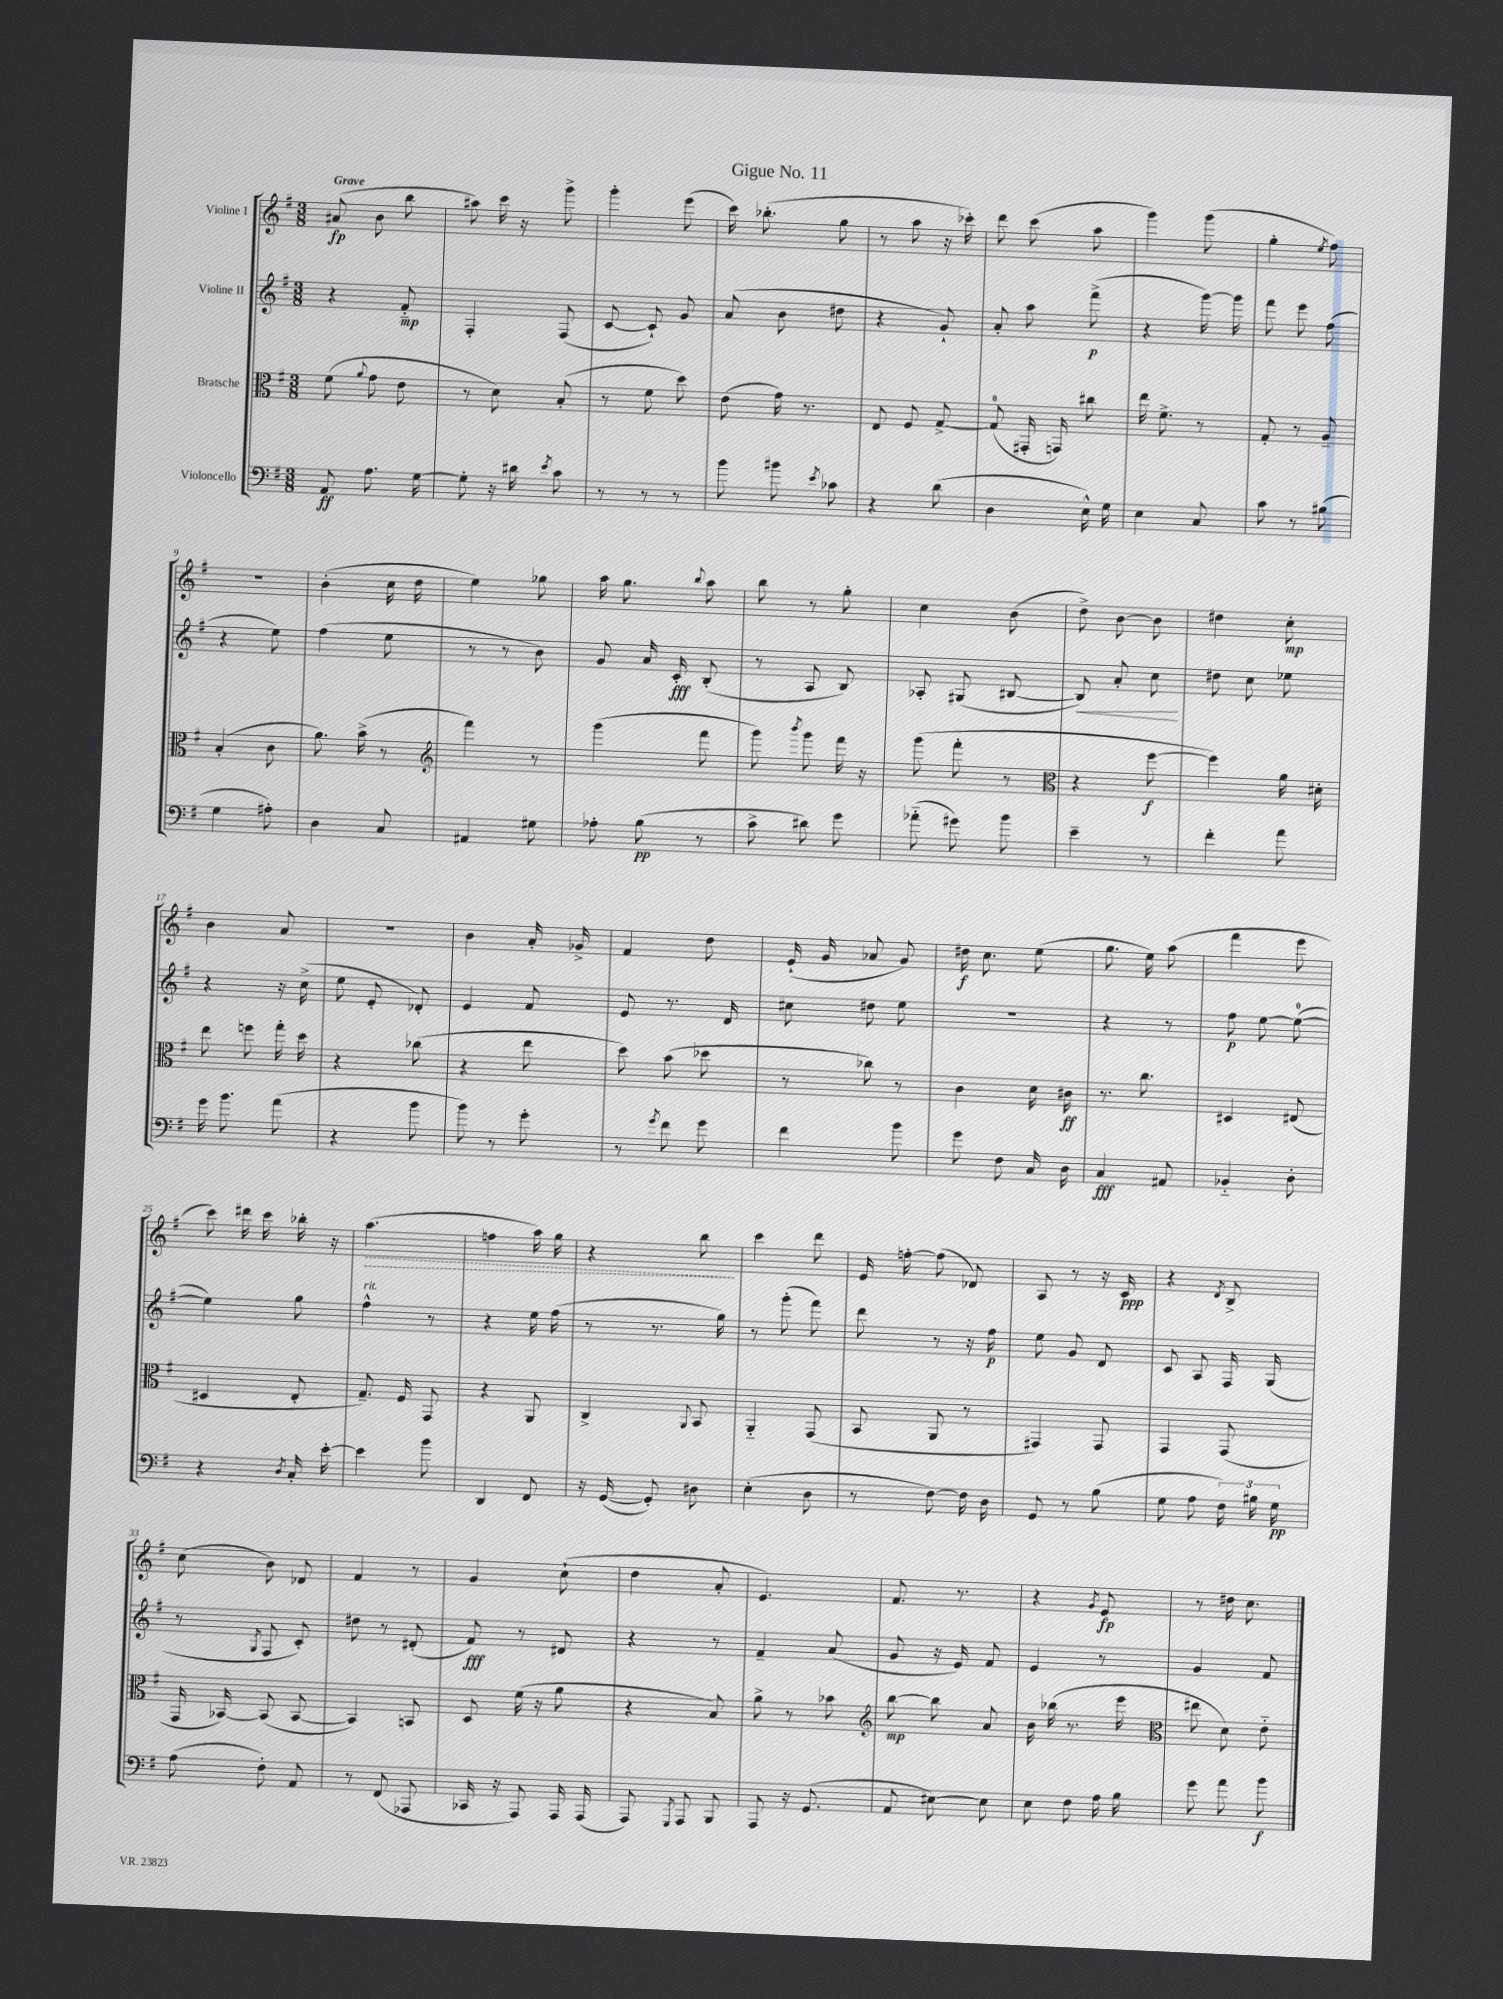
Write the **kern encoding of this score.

**kern	**kern	**kern	**kern
*staff4	*staff3	*staff2	*staff1
*clefF4	*clefC3	*clefG2	*clefG2
*k[f#]	*k[f#]	*k[f#]	*k[f#]
*M3/8	*M3/8	*M3/8	*M3/8
8AA	(8f#	4r	(8a#
.	8qqa	.	.
8.A	8g	.	8b
.	8e	8f#'~	8bb
[16G	.	.	.
=	=	=	=
8G']	8r	4F#'	8aa#)
16r	8d)	.	16ccc
16d#	.	.	16r
8qe	.	.	.
8c	(8B'	(8F#	8ggg^
=	=	=	=
8r	8r	[8c	4ggg'
8r	8f#	8c`])	.
8r	8dd)	8g	(8eee
=	=	=	=
8b	(8e	(8a	16ccc)
.	.	.	(8.bb-'
8b#	16g)	8b	.
.	8.r	.	.
8qe	.	.	.
8c-	.	8dd#	8gg
=	=	=	=
4r	8E	4r	8r
.	8F#	.	8aa
(8d	[8G^	8g`)	16r
.	.	.	16ccc-')
=	=	=	=
4D	(8G]	8a'	8ddd
.	16GG#'	8aa	(8ccc
.	16GG)	.	.
16E^^)	8cc#	(8fff#^	8aa
16G	.	.	.
=	=	=	=
4E	16ee	4r	4ggg)
.	8.f#^	.	.
8C	8r	[16ggg)	(8ggg
.	.	16ggg]	.
=	=	=	=
8c	8G'	8fff#	4gg'
8r	8r	8eee	.
.	.	.	8qee
(8B#	8A~	(8ff#	8ff#)
=	=	=	=
4G	(4B'	4r	4.r
8A#')	8c	8ee)	.
=	=	=	=
4D	8.a)	(4ff#	(4b'
.	(16b^	.	.
8C	8r	8ee	16cc
.	.	.	16dd
=	=	=	=
*	*clefG2	*	*
4AA#	4fff#)	8r	4ee)
.	.	8r	.
8G#	8r	8b)	8gg-
=	=	=	=
8A-'	(4ggg	8g	16aa
.	.	.	8.gg
(8B	.	16a	.
.	.	16c'	.
.	.	.	8qqbb
8r	8fff#	(8B'	8aa
=	=	=	=
8c^	8ggg)	8r	8bb
.	8qbbb	.	.
8d#)	8ggg	8A	8r
8g	16fff#	8B)	8gg'
.	16r	.	.
=	=	=	=
(8a-'~	(8ggg	8A-'	4cc
8g#)	8fff#'	(8G#	.
8b	8r	[8B#	(8b
=	=	=	=
*	*clefC3	*	*
4e~	4r	8B#])	8dd^)
.	.	8a'	[8b
8r	[8ff#	8cc	8b]
=	=	=	=
4f#'	4ff#])	8dd#	4dd#
.	.	8cc	.
8a	16a	8ee-	8cc'
.	16d#'	.	.
=	=	=	=
16g	8ee	4r	4b
8.b	.	.	.
.	8ff	.	.
(8a	16gg'	16r	8a
.	16dd	(16cc^	.
=	=	=	=
4r	4r	8ee	4.r
.	.	8e'	.
8b	(8cc-	8d-')	.
=	=	=	=
8b)	4r	4e	4b
8r	.	.	.
8g'	8ee	8f#	16a'
.	.	.	16g-^
=	=	=	=
8r	8dd)	8e	4f#
8qg	.	.	.
8f#	(8b	8.r	.
8g	8dd-	.	8dd
.	.	16d	.
=	=	=	=
4f#	8r	8cc#	(16e`
.	.	.	16g
.	8cc-)	8dd#	8a-
8b	8r	8ee	8g)
=	=	=	=
8g	4c	4.r	16dd#
.	.	.	8.cc
8F#	.	.	.
16C	16d	.	(8ee
16D	16c#	.	.
=	=	=	=
4C	8.r	4r	8.gg
.	8.cc	.	16ee)
8AA#	.	8r	(8aa
=	=	=	=
4BB-'~	4D#	8ff#	4fff#
.	.	[8ee	.
8D'	(8E#	(8ee_	8eee
=	=	=	=
4r	4D#	4ee])	8ccc)
.	.	.	16ddd#
.	.	.	16ccc
8qD	.	.	.
16C'	8E'	8gg	16bb-'
[16e'	.	.	16r
=	=	=	=
4e]	8.G~)	4ff#^^	(4.aa
.	16F#	.	.
8b	8GG	8r	.
=	=	=	=
4DD	4r	4r	4ff
8FF#	8AA	16ee	16aa)
.	.	(16ff#	16gg
=	=	=	=
16r	4C^	8r	4r
([16GG	.	.	.
8GG'])	.	8.r	.
.	8qqAA	.	.
8D#	8BB	.	8bb
.	.	16gg)	.
=	=	=	=
(4E'	4AA'~	8r	4ccc
.	.	(8ggg'	.
8D	(8GG	8fff#)	8ddd
=	=	=	=
8r	8BB	8ddd	16e
.	.	.	[16ff'
[8F#)	8AA	8r	(8ff]
16F#]	8r	16r	8d-)
16D	.	16ff#	.
=	=	=	=
8GG	4GG#)	8ee	8A
8r	.	8g	8r
(8B	8GG#	8d	16r
.	.	.	16c
=	=	=	=
8G	4GG	8c	4r
8A	.	8A	.
.	.	.	8qd
24F#)	(8GG	16F#	8B^
24B#	.	.	.
.	.	(16G	.
24G	.	.	.
=	=	=	=
(8A	16GG	8r	(8cc
.	[16BB-)	.	.
.	.	8qG	.
8F#')	(8BB-]	8F#	8b)
8AA	[8BB-	8c')	8d-
=	=	=	=
8r	4BB-])	8dd#	4f#
(8FF#	.	8r	.
8AAA-	8BB	(8d#'	8r
=	=	=	=
16CC-	8D	8f#)	4g
16r	.	.	.
8AAA)	(16f#	8r	.
.	16r	.	.
16AAA	8a	8d#	(8cc`
(16AAA	.	.	.
=	=	=	=
8AAA)	4r	4r	4dd
8qGGG	.	.	.
8AAA	.	.	.
8BBB	8B)	8r	8a'
=	=	=	=
8AAA	8a^	4f#~	4.e)
16r	8r	.	.
(8.GG	.	.	.
.	8b-	(8a	.
=	=	=	=
*	*clefG2	*	*
8AA	[8bb	8g	8.f#
[8E#)	8bb]	16r	.
.	.	16e)	8.r
8E#]	8a	8f#	.
=	=	=	=
8E	16b	4e	4r
.	(16bb-	.	.
8F#	8.r	.	.
.	.	.	8qg
16A	.	8r	8e
16B	16eee	.	.
=	=	=	=
*	*clefC3	*	*
8g	8ee#	4g	8r
8a	8d)	.	16dd#
.	.	.	8.cc
8b	8e'~	8f#	.
==	==	==	==
*-	*-	*-	*-
